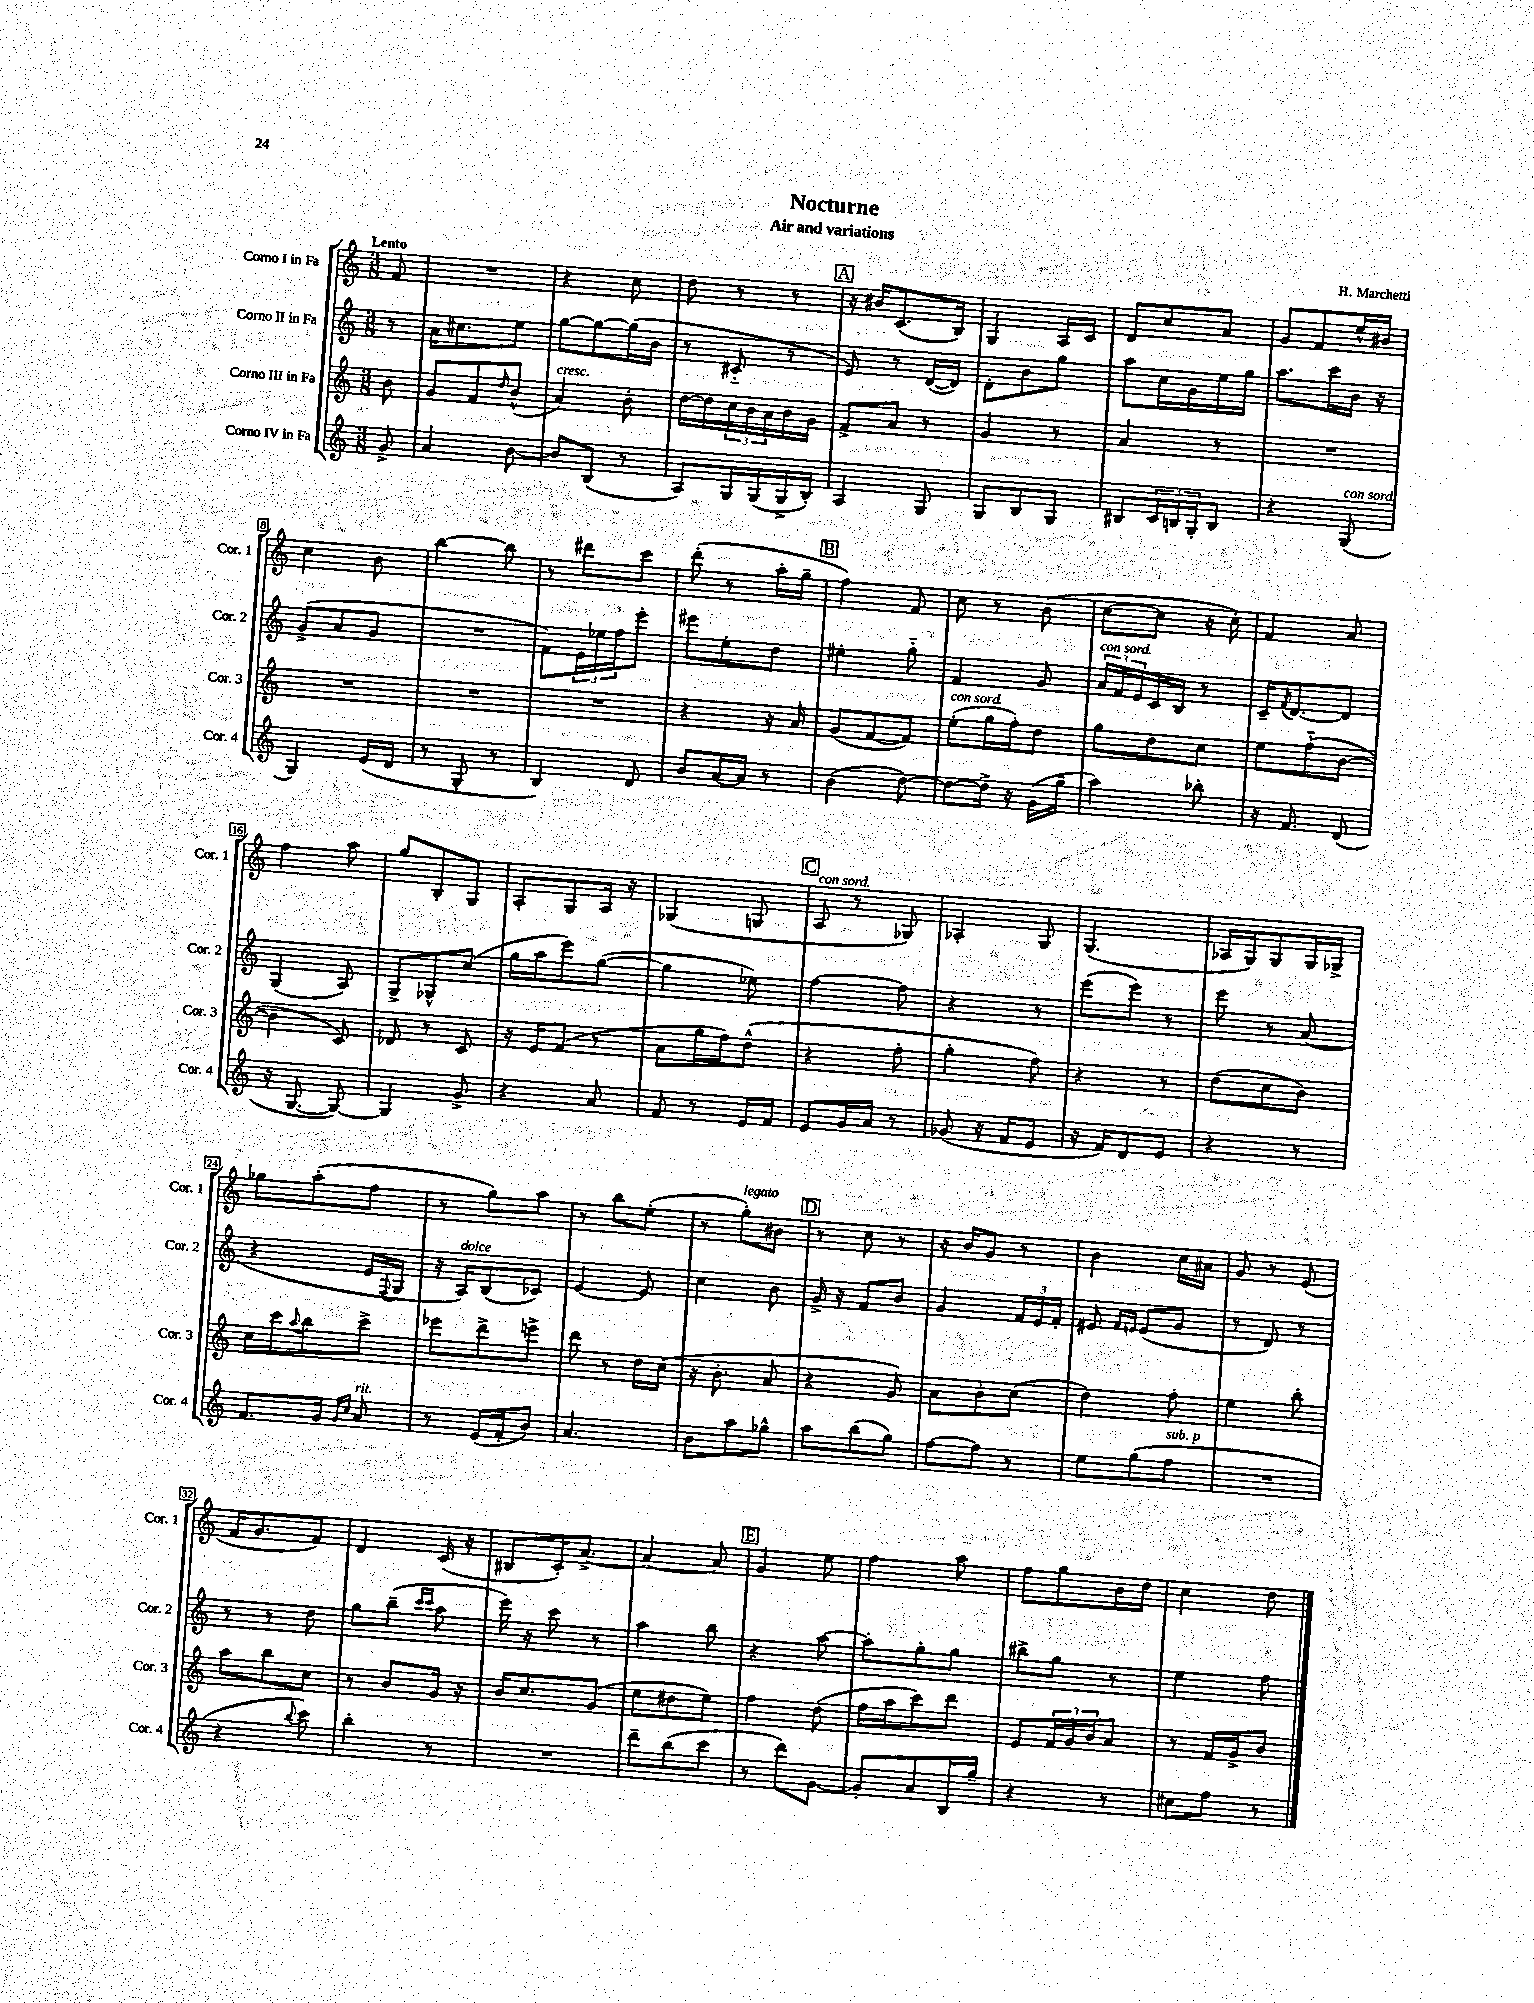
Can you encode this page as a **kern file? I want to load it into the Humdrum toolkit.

**kern	**kern	**kern	**kern
*staff4	*staff3	*staff2	*staff1
*clefG2	*clefG2	*clefG2	*clefG2
*k[]	*k[]	*k[]	*k[]
*M3/8	*M3/8	*M3/8	*M3/8
8g^/	8b\	8r	8f/
=	=	=	=
4a/	8g/L	16a\LK	4.r
.	.	8.cc#\	.
.	8f/	.	.
.	16qqdd/	.	.
[8b\	(8b^^/J	8ee\J	.
=	=	=	=
8b/]L	4a/)	[8gg\L	4r
(8B/J	.	8gg\_	.
8r	8b'\	(16gg\]L	8cc\
.	.	16b\JJ	.
=	=	=	=
8A/L)	[16dd\LL	8r	8dd\
.	16dd\]	.	.
16G/L	24cc\	8c#'~/	8r
.	24b\	.	.
(16G/	.	.	.
.	24a\	.	.
16G^/	16b\	8r	8r
16B'/JJ)	16g\JJ	.	.
=	=	=	=
4A/	8f^/L	8e/)	16r
.	.	.	16b#/LK
.	8a/J	8r	(8.c/
8G/	8r	([16d/LL	.
.	.	16d/]JJ)	16B/Jk)
=	=	=	=
8G/L	4g/	8d'\L	4G/
8B/	.	8b\	.
8G/J	8r	8gg\J	16A/LL
.	.	.	16c/JJ
=	=	=	=
8B#/L	4a/	8aa\L	8d/L
24c/L	.	16cc\L	8cc/
24B/	.	.	.
.	.	16g\	.
24G'/J	.	.	.
8B/J	8r	16ee\	8a/J
.	.	16gg\JJ	.
=	=	=	=
4r	4.r	8.aa\L	8g/L
.	.	.	8f/
.	.	16ccc\L	.
(8G/	.	16b\JJ	16ee^^/L
.	.	16r	16b#/JJ
=	=	=	=
4G/)	4.r	(8g^/L	4cc\
.	.	8a/	.
(16e/LL	.	8g/J	8b\
16d/JJ	.	.	.
=	=	=	=
8r	4.r	4.r	[4bb\
8G'/	.	.	.
8r	.	.	8bb\]
=	=	=	=
4B/)	4.r	8f\L)	8r
.	.	24e\L	8ddd#\L
.	.	24ee-\	.
.	.	24ff\J	.
8d/	.	8eee'\J	8ccc\J
=	=	=	=
8b/L	4r	8eee#\L	(8ddd'\
[16a/L	.	8ee'\	8r
16a/]JJ	.	.	.
8r	16r	8dd\J	16aa'\LL
.	16a/	.	16gg~\JJ
=	=	=	=
(4b\	(8g/L	4ee#'\	4ff\)
.	[8f/	.	.
[8dd\)	8f/]J)	8gg'~\	8f/
=	=	=	=
8dd\_L	(8ee'\L	4f/	8cc\
16dd^\]Jk	16gg\L	.	8r
16r	16ff'\J)	.	.
(16g\LL	8dd\J	8g/	(8b\
16gg~\JJ	.	.	.
=	=	=	=
4aa\)	8gg\L	24a/LL	[8cc\L
.	.	24f/	.
.	.	24e/	.
.	8dd\	16c/	8cc\]J
.	.	16B/JJ	.
8bb-'\	8cc\J	8r	16r
.	.	.	16cc'\)
=	=	=	=
16r	8ee\L	16c~/LK	4f/
.	.	8qf/	.
8.f/	.	[8.d/	.
.	(8ff'~\	.	.
(8d/	[8b\J	8d/]J	8a/
=	=	=	=
16r	4b\]	(4G/	4ff\
[8.G/	.	.	.
8G/_)	8c/)	8A/)	8aa\
=	=	=	=
4G/]	8d-/	8G^/L	8gg/L
.	8r	8G-^^/	8B'/
8g^/	8c/	(8cc/J	8G/J
=	=	=	=
4r	16r	16gg\LL	8A'/L
.	16e/LK	16aa\J	.
.	(8f/J	8eee\)	8G/
8a/	8r	([8gg\J	16A/Jk
.	.	.	16r
=	=	=	=
8f/	8a\L	4gg\]	(4G-/
8r	16gg\L	.	.
.	16ff\J)	.	.
16e/LL	(8dd^^\J	8ee-\)	8G/
16f/JJ	.	.	.
=	=	=	=
8e/L	4r	[4ff\	8A/
16g/L	.	.	8r
16a/JJ	.	.	.
8r	8ff'\	8ff\]	8G-/)
=	=	=	=
(8g-/	4gg'\	4r	4A-'/
16r	.	.	.
16f/LK	.	.	.
8e/J	8ff\)	8r	8G/
=	=	=	=
16r	4r	(8eee\L	(4.G/
16f/LK)	.	.	.
8d/	.	8eee\J)	.
8e/J	8r	8r	.
=	=	=	=
4r	(8dd\L	8eee\	16A-/LL
.	.	.	16G/J)
.	8cc\	8r	8G/
8r	8b\J)	(8a/	16G/L
.	.	.	16G-^/JJ
=	=	=	=
8.f/L	16cc\LL	4r	8gg-\L
.	16ccc\J	.	.
.	8qqaa/	.	.
.	8bb\	.	(8aa'\
16g/Jk	.	.	.
16qqg/LL	.	.	.
16qqcc/JJ	.	.	.
8a/	8ccc^\J	16e/LL	8ff\J
.	.	8qqF/	.
.	.	16G/JJ	.
=	=	=	=
8r	8eee-\L	16r	8r
.	.	16A/LK)	.
(16e/LL	8ddd^\	(8B/	8gg\L)
16f'/J	.	.	.
8b/J)	8eee^\J	8c-/J)	8aa\J
=	=	=	=
4.a/	8ddd\	[4e/	8r
.	8r	.	8bb\L
.	16dd\LL	8e/]	(8ee'\J
.	(16cc\JJ	.	.
=	=	=	=
8b\L	16r	4cc\	8r
.	8.b'\	.	.
8aa\	.	.	8gg'\L)
8gg-^^\J	8a/	8b\	8b#\J
=	=	=	=
8aa\L	4r	16g^/	8r
.	.	16r	.
(8bb\	.	8f/L	8cc\
8gg\J)	8g/)	8b/J	8r
=	=	=	=
[8ff\L	8a\L	4g/	16r
.	.	.	16b/LK
8ff\]J	8b'\	.	8g/J
8r	(8cc\J	24f/LL	8r
.	.	24e/	.
.	.	24f'/JJ	.
=	=	=	=
8ee\L	4dd\)	8e#/	4b\
.	.	16qqf/LL	.
.	.	16qqe/JJ	.
(8gg\	.	(8e/L	.
8ff\J	8ff'\	8g/J	16cc\LL
.	.	.	16a#\JJ
=	=	=	=
4.r	4ee\	8r	8g/
.	.	8d/)	8r
.	8bb'\	8r	(8e/
=	=	=	=
4r	8aa\L	8r	16f/LK
.	.	.	8.g/
.	8bb\	8r	.
8qqbb/	.	.	.
8ccc\)	8cc\J	8dd\	8f/J)
=	=	=	=
4bb'\	8r	8gg\L	4d/
.	8b/L	(8bb~\J	.
.	.	16qqccc/LL	.
.	.	16qqccc/JJ	.
8r	16g/Jk	8aa\	(16c/
.	16r	.	16r
=	=	=	=
4.r	16b/LK	16eee\)	8B#/L
.	8.cc/	16r	.
.	.	8ccc\	16c'/K)
.	.	.	[8.a^/J
.	(8g/J	8r	.
=	=	=	=
8ddd~\L	8ee\L	4aa\	4a/_
(8bb\	8dd#\	.	.
8ccc\J	8ee\J)	8bb\	8a/]
=	=	=	=
8r	4ff\	4r	4g/
8ddd\L)	.	.	.
[8g\J	(8dd\	[8aa\	8ee\
=	=	=	=
8g'/]L	16ff\LL	8aa'\]L	4ff\
.	16aa\J	.	.
8a/	8ccc\)	8gg'\	.
16B/L	8ddd\J	8gg\J	8aa\
16gg~/JJ	.	.	.
=	=	=	=
4r	8e/L	8bb#^\L	8ff\L
.	24f/L	8gg\J	8gg\
.	24g/	.	.
.	24b/J	.	.
8r	8a/J	8r	16b\L
.	.	.	16dd\JJ
=	=	=	=
8cc#\L	8r	4ee\	4cc\
8ff\J	16f/LL	.	.
.	16g^/J	.	.
8r	8b/J	8ff\	8dd\
==	==	==	==
*-	*-	*-	*-
